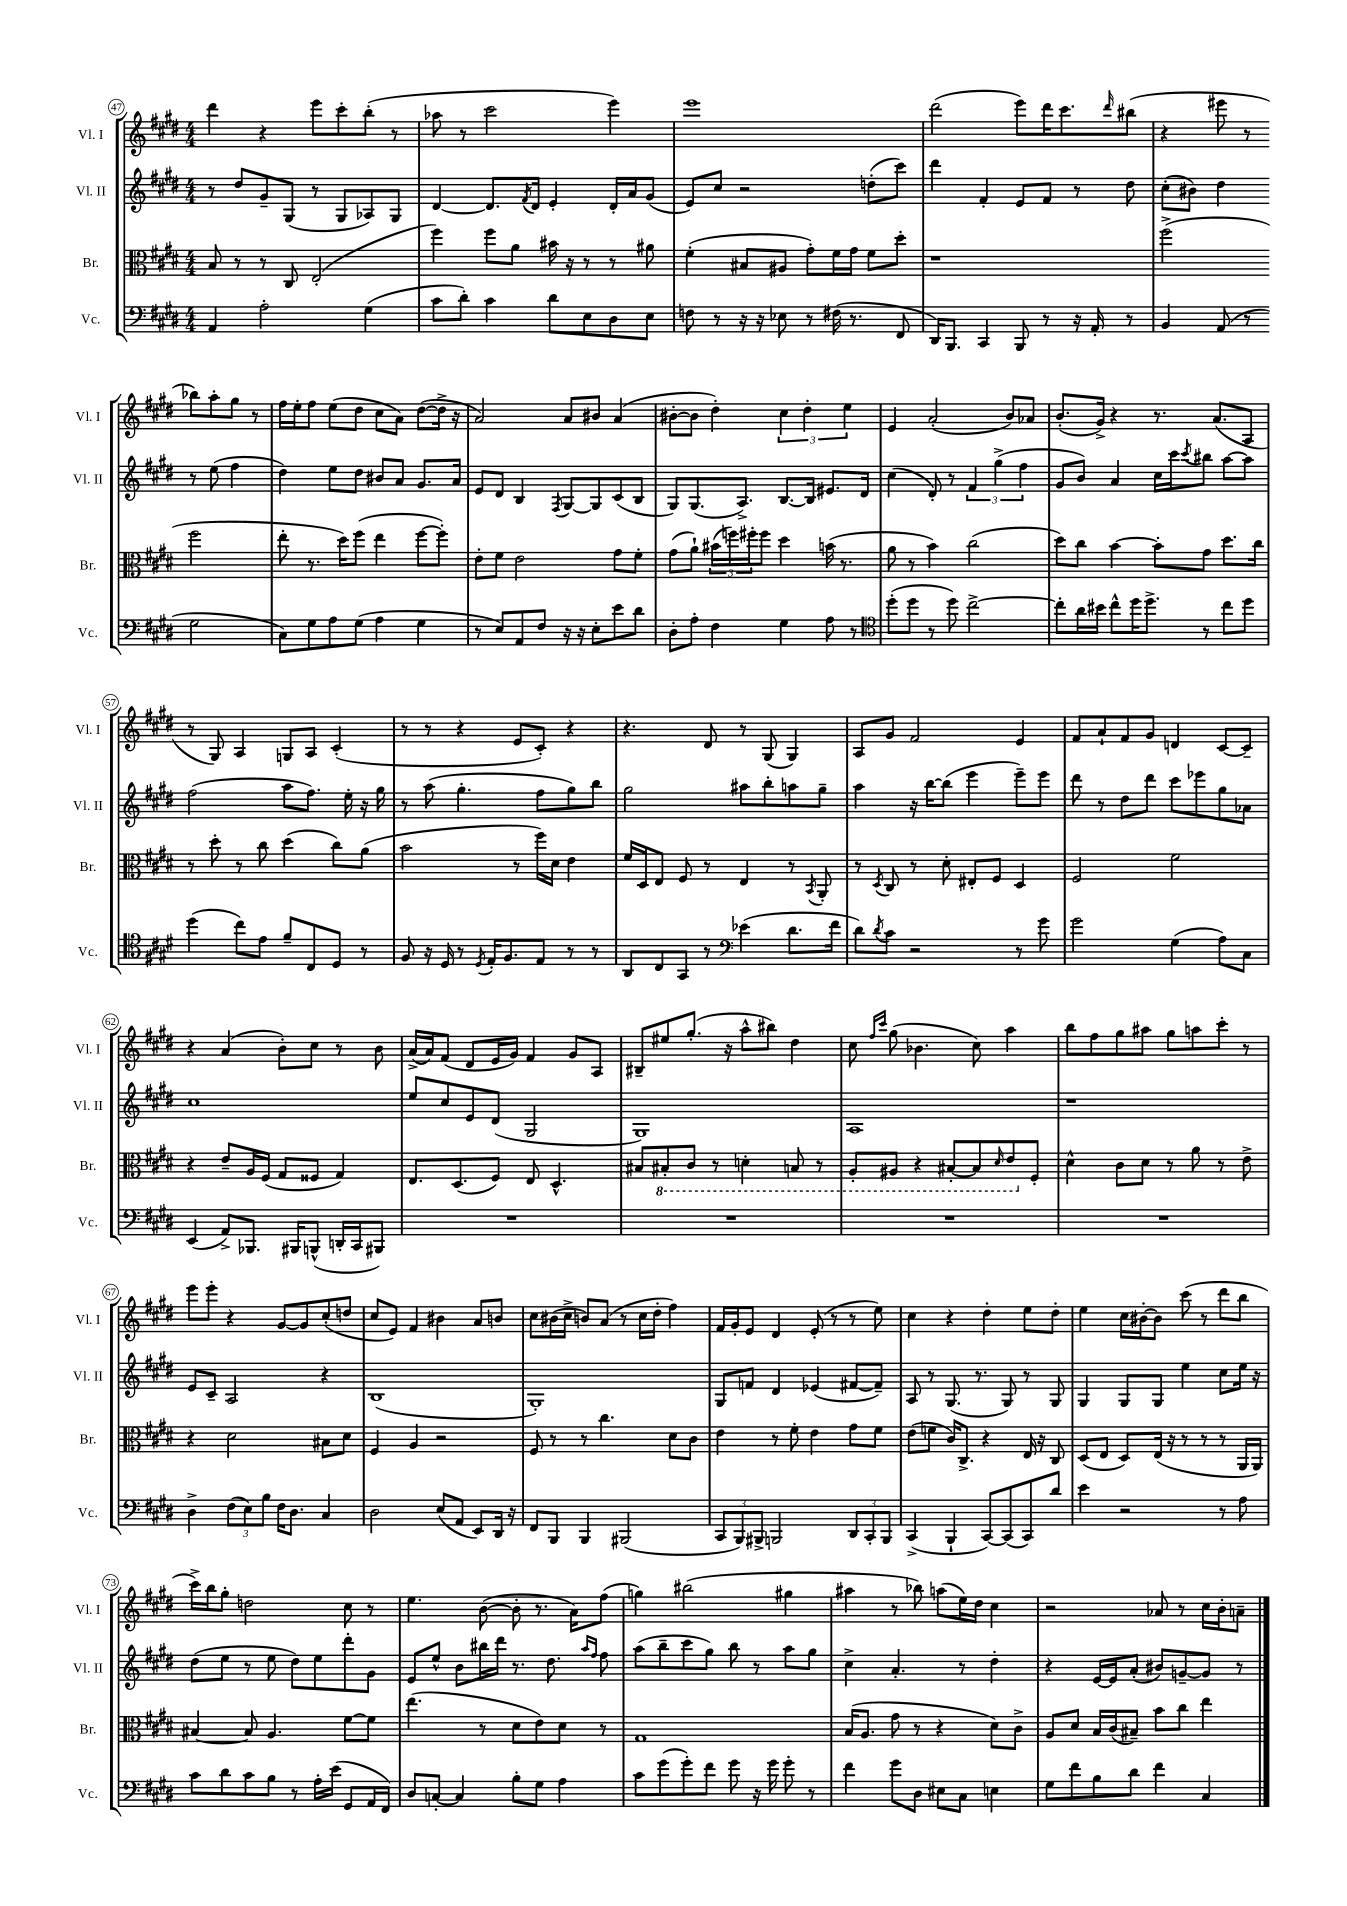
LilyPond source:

<<
\new StaffGroup <<
\new Staff = "s0" \with { instrumentName = "Vl. I" shortInstrumentName = "Vl. I" } {
    \clef treble \key e \major \numericTimeSignature \time 4/4
    dis'''4 r4 e'''8 cis'''8-. b''8-.( r8 |
    aes''8 r8 cis'''2 e'''4) |
    e'''1 |
    dis'''2( e'''8) dis'''16 cis'''8. \grace { dis'''16 } bis''8( |
    r4 eis'''8 r8 bes''8) a''8-. gis''8 r8 |
    fis''16 e''16-. fis''8 e''8( dis''8 cis''8 a'8) dis''8~( dis''16-> r16 |
    a'2) a'8 bis'8 a'4( |
    bis'8~-. bis'8 dis''4-.) \tuplet 3/2 { cis''4 dis''4-. e''4 } |
    e'4 a'2-.( b'8) aes'8 |
    b'8.-.( gis'16->) r4 r8. a'8.( a8 |
    r8 gis8) a4 g8 a8 cis'4-.( |
    r8 r8 r4 e'8 cis'8-.) r4 |
    r4. dis'8 r8 gis8( gis4) |
    a8 gis'8 fis'2 e'4 |
    fis'8 a'8-! fis'8 gis'8 d'4 cis'8~ cis'8-- |
    r4 a'4( b'8-.) cis''8 r8 b'8 |
    a'16->( a'16) fis'8( dis'8 e'16 gis'16) fis'4 gis'8 a8 |
    bis8-- eis''8 gis''8.-.( r16 a''8-^ bis''8) dis''4 |
    cis''8 \grace { fis''16 cis'''16 } gis''8( bes'4. cis''8) a''4 |
    b''8 fis''8 gis''8 ais''8 gis''8 a''8 cis'''8-. r8 |
    e'''8 e'''8-. r4 gis'8~ gis'8 cis''8-.( d''8 |
    cis''8 e'8) fis'4 bis'4 a'8 b'8 |
    cis''8 bis'16( cis''16-> b'8) a'8( r8 cis''16 dis''16-. fis''4) |
    fis'16 gis'16-. e'8 dis'4 e'8-.( r8 r8 e''8) |
    cis''4 r4 dis''4-. e''8 dis''8-. |
    e''4 cis''16 bis'16~-. bis'8 cis'''8( r8 dis'''8 b''8 |
    cis'''16->) b''16 gis''8-. d''2 cis''8 r8 |
    e''4. b'8~( b'8-. r8. a'16) fis''8( |
    g''4) bis''2( gis''4 |
    ais''4 r8 bes''8) a''8( e''16) dis''16 cis''4 |
    r2 aes'8 r8 cis''16 b'16-. a'8-- \bar "|." |
}
\new Staff = "s1" \with { instrumentName = "Vl. II" shortInstrumentName = "Vl. II" } {
    \clef treble \key e \major \numericTimeSignature \time 4/4
    r8 dis''8 gis'8-- gis8( r8 gis8 aes8) gis8 |
    dis'4~ dis'8. \acciaccatura { fis'8 } dis'16 e'4-. dis'16-. a'16 gis'8( |
    e'8) cis''8 r2 d''8-.( cis'''8) |
    dis'''4 fis'4-. e'8 fis'8 r8 dis''8 |
    cis''8-.( bis'8) dis''4 r8 e''8( fis''4 |
    dis''4) e''8 dis''8 bis'8 a'8 gis'8. a'16 |
    e'8 dis'8 b4 \acciaccatura { fis8 } gis8~ gis8 cis'8( b8 |
    gis8) gis8.( a8.->) b8.~ b16 eis'8. dis'16 |
    cis''4( dis'8-.) r8 \tuplet 3/2 { fis'4 gis''4->( fis''4 } |
    gis'8 b'8) a'4 cis''16 cis'''16 \acciaccatura { cis'''8 } bis''8 a''8~ a''8 |
    fis''2( a''8 fis''8.) e''16-. r16 gis''16 |
    r8 a''8( gis''4.-. fis''8 gis''8) b''8 |
    gis''2 ais''8 b''8-. a''8 gis''8-- |
    a''4 r16 b''16~ b''8( e'''4 e'''8--) e'''8 |
    dis'''8 r8 dis''8 dis'''8 cis'''8 ees'''8 gis''8 aes'8 |
    cis''1 |
    e''8 cis''8 e'8 dis'8( gis2 |
    gis1) |
    a1 |
    r1 |
    e'8 cis'8-- a2 r4 |
    b1( |
    gis1-.) |
    gis8 f'8 dis'4 ees'4( fis'8~ fis'8--) |
    a8 r8 gis8.( r8. gis8) r8 gis8 |
    gis4 gis8 gis8 e''4 cis''8 e''16 r16 |
    dis''8( e''8 r8 e''8 dis''8) e''8 dis'''8-. gis'8 |
    e'8 e''8-^ b'8 bis''16 dis'''16 r8. dis''8. \grace { a''16 fis''16 } fis''8 |
    a''8( b''8-- cis'''8 gis''8) b''8 r8 a''8 gis''8 |
    cis''4-> a'4.-. r8 dis''4-. |
    r4 e'16~ e'16 a'8-.( bis'8) g'8~-- g'8 r8 \bar "|." |
}
\new Staff = "s2" \with { instrumentName = "Br." shortInstrumentName = "Br." } {
    \clef alto \key e \major \numericTimeSignature \time 4/4
    b8 r8 r8 cis8 e2-.( |
    fis''4) fis''8 a'8 bis'16 r16 r8 r8 ais'8 |
    fis'4-.( bis8 ais8 gis'8-.) fis'16 gis'16 fis'8 dis''8-. |
    r1 |
    fis''2->( fis''2 |
    e''8-. r8. dis''16) fis''8( e''4 fis''8~ fis''8-.) |
    e'8-. fis'8 e'2 gis'8 fis'8-. |
    gis'8( a'8-!) \tuplet 3/2 { bis'16( f''16) fis''16-. } fis''8 dis''4 b'16( r8. |
    a'8 r8 b'4) cis''2( |
    dis''8) cis''8 b'4~ b'8-. gis'8 dis''8. cis''16 |
    r8 dis''8-. r8 cis''8 dis''4( cis''8) a'8( |
    b'2 r8 fis''16) dis'16 e'4 |
    fis'16 dis16 e8 fis8 r8 e4 r8 \acciaccatura { b,8 } a,8-. |
    r8 \acciaccatura { dis8 } cis8 r8 dis'8-. eis8-. fis8 dis4 |
    fis2 fis'2 |
    r4 e'8-- a16 fis16( gis8 fisis8 gis4) |
    e8. dis8.( fis8) e8 dis4.-^ |
    bis8 \ottava #-1 bis,8-. cis8 r8 d4-. b,8 r8 |
    a,8-. ais,8 r4 bis,8~-. bis,8 \grace { dis16 } e8 \ottava #0 fis8-. |
    dis'4-^ cis'8 dis'8 r8 a'8 r8 e'8-> |
    r4 dis'2 bis8 dis'8 |
    fis4 a4 r2 |
    fis8 r8 r8 cis''4. dis'8 cis'8 |
    e'4 r8 fis'8-. e'4 gis'8 fis'8 |
    e'8( f'8 cis'16) cis8.-> r4 e16 r16 cis8 |
    dis8( e8 dis8) e16( r16 r8 r8 r8 a,16 a,16) |
    bis4~ bis8 a4. fis'8~ fis'8 |
    e''4.( r8 dis'8 e'8) dis'8 r8 |
    gis1 |
    b16( a8. gis'8 r8 r4 dis'8) cis'8-> |
    a8 dis'8 b16 cis'16( bis8--) b'8 cis''8 e''4 \bar "|." |
}
\new Staff = "s3" \with { instrumentName = "Vc." shortInstrumentName = "Vc." } {
    \clef bass \key e \major \numericTimeSignature \time 4/4
    a,4 a2-. gis4( |
    cis'8 dis'8-.) cis'4 dis'8 e8 dis8 e8 |
    f8 r8 r16 r16 ees8 r8 fis16( r8. fis,8 |
    dis,16) b,,8. cis,4 b,,8 r8 r16 a,16-. r8 |
    b,4 a,8( r8 gis2 |
    cis8) gis8 a8 gis8( a4 gis4 |
    r8 e8) a,8 fis8 r16 r16 e8-. e'8 dis'8 |
    dis8-. a8-. fis4 gis4 a8 r8 |
    \clef tenor dis''8-.( dis''8 r8 dis''8) cis''2~-> |
    cis''8-. a'16 bis'16 cis''8-^ dis''16 dis''8.-> r8 cis''8 dis''8 |
    dis''4( cis''8) e'8 fis'8-- cis8 dis8 r8 |
    fis8 r16 dis16 r8 \acciaccatura { dis8 } e16-. fis8. e8 r8 r8 |
    a,8 cis8 gis,8 r8 \clef bass ees'4( dis'8. fis'16 |
    dis'8) \acciaccatura { dis'8 } cis'8 r2 r8 gis'8 |
    gis'2 gis4( a8) cis8 |
    e,4( a,8->) bes,,8. bis,,16 b,,8-^( d,16-. cis,16 bis,,8) |
    R1 |
    R1 |
    R1 |
    R1 |
    dis4-> \tuplet 3/2 { fis8( e8) b8 } fis16 dis8. cis4 |
    dis2 e8( a,8 e,8) dis,16 r16 |
    fis,8 b,,8 b,,4 bis,,2( |
    \tuplet 3/2 { cis,8 b,,8) bis,,8-> } b,,2 \tuplet 3/2 { dis,8 cis,8-. b,,8 } |
    cis,4->( b,,4-! cis,8~) cis,8( cis,8) dis'8 |
    e'4 r2 r8 a8 |
    cis'8 dis'8 cis'8 b8 r8 a16-. e'16( gis,8 a,16 fis,16) |
    dis8 c8~-. c4 b8-. gis8 a4 |
    cis'8 gis'8( gis'8-.) fis'8 gis'8 r16 gis'16 gis'8-. r8 |
    fis'4 gis'8 dis8 eis8 cis8 e4 |
    gis8 fis'8 b8 dis'8 fis'4 cis4 \bar "|." |
}
>>
>>
\layout { \context { \Score currentBarNumber = #47 \override BarNumber.stencil = #(make-stencil-circler 0.1 0.3 ly:text-interface::print) } }
